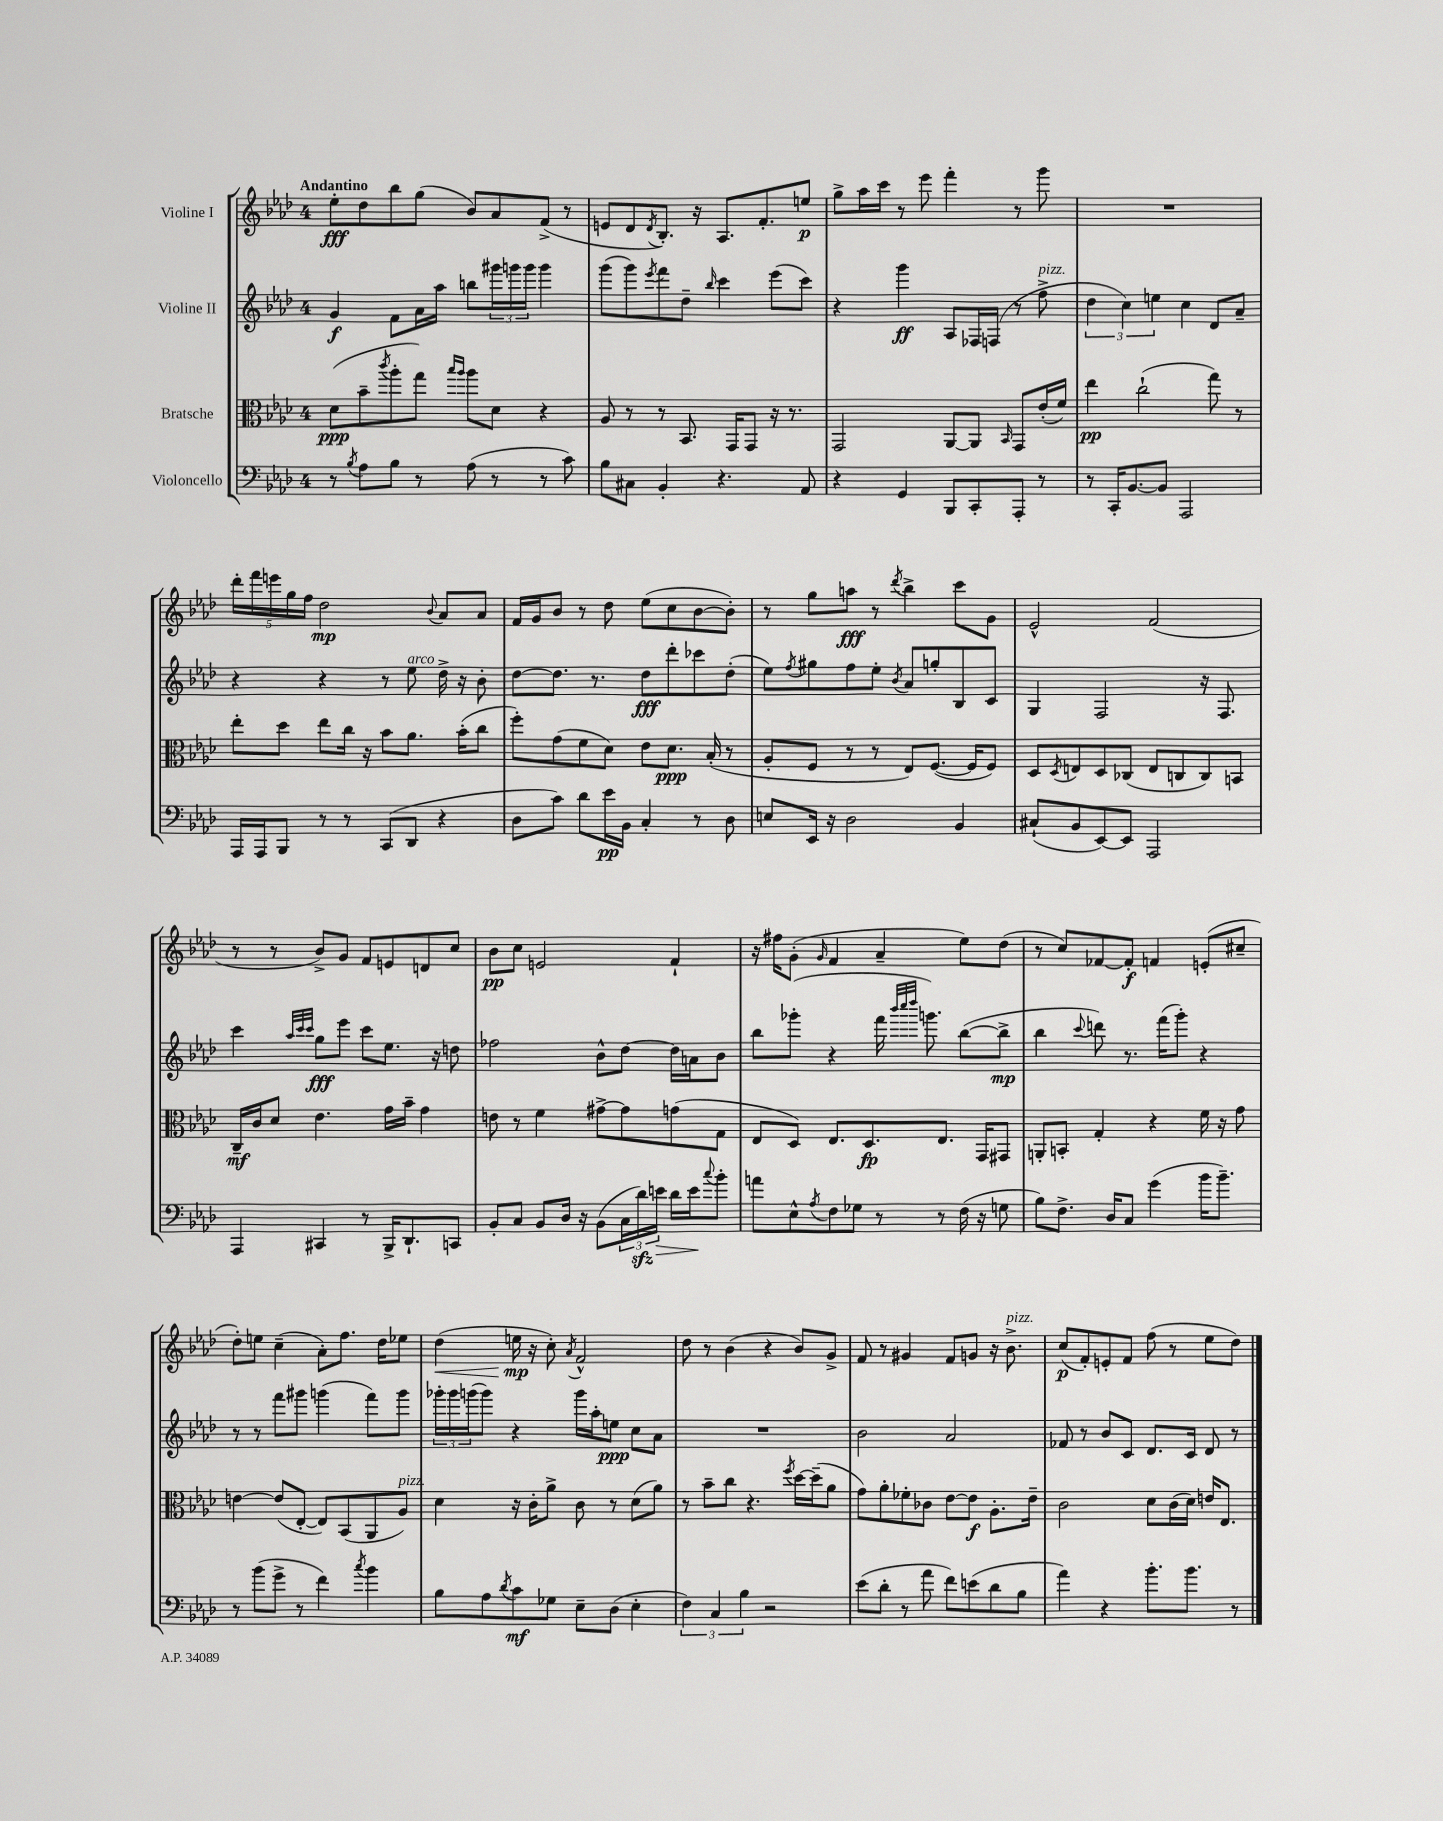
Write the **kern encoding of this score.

**kern	**dynam	**kern	**dynam	**kern	**dynam	**kern	**dynam
*part4	*part4	*part3	*part3	*part2	*part2	*part1	*part1
*staff4	*staff4	*staff3	*staff3	*staff2	*staff2	*staff1	*staff1
*I"Violoncello	*	*I"Bratsche	*	*I"Violine II	*	*I"Violine I	*
*clefF4	*	*clefC3	*	*clefG2	*	*clefG2	*
*k[b-e-a-d-]	*	*k[b-e-a-d-]	*	*k[b-e-a-d-]	*	*k[b-e-a-d-]	*
*M4/4	*	*M4/4	*	*M4/4	*	*M4/4	*
=1	=1	=1	=1	=1	=1	=1	=1
!	!	!	!	!	!	!LO:TX:a:B:t=Andantino	!
8r	.	(8d-\L	ppp	4g/	f	8ee-'\L	fff
8qB-/	.	.	.	.	.	.	.
8A-\L	.	8b-~\	.	.	.	8dd-\	.
.	.	8qccc/	.	.	.	.	.
8B-\J	.	8aa-'\	.	8f\L	.	8bb-\	.
8r	.	8gg\J)	.	16a-\L	.	(8gg\J	.
.	.	.	.	16aa-\JJ	.	.	.
.	.	16qqbb-/LL	.	.	.	.	.
.	.	16qqaa-/JJ	.	.	.	.	.
(8A-\	.	8aa-\L	.	8bbn\L	.	8b-/L)	.
8r	.	8d-\J	.	24ggg#X\L	.	8a-/	.
.	.	.	.	24gggn\	.	.	.
.	.	.	.	24ggg\JJ	.	.	.
8r	.	4r	.	4ggg\	.	(8f^/J	.
8c\)	.	.	.	.	.	8r	.
=2	=2	=2	=2	=2	=2	=2	=2
8B-\L	.	8A-/	.	(8ggg\L	.	8en/L	.
8C#X\J	.	8r	.	8ggg\)	.	8d-/	.
.	.	.	.	8qeee-/	.	8qd-/	.
4BB-'/	.	8r	.	8fff\	.	8.B-'/J)	.
.	.	8.BB-/	.	8dd-~\J	.	.	.
.	.	.	.	.	.	16r	.
.	.	.	.	16qqbb-/	.	.	.
4.r	.	.	.	4ccc\	.	8.A-/L	.
.	.	16GG/KL	.	.	.	.	.
.	.	8GG/J	.	.	.	.	.
.	.	.	.	.	.	8.f'/	.
.	.	16r	.	(8eee-\L	.	.	.
.	.	8.r	.	.	.	.	.
8AA-/	.	.	.	8ccc\J)	.	8een/J	p
=3	=3	=3	=3	=3	=3	=3	=3
4r	.	2GG/	.	4r	.	8gg^\L	.
.	.	.	.	.	.	16aa-\L	.
.	.	.	.	.	.	16ccc\JJ	.
4GG/	.	.	.	4ggg\	ff	8r	.
.	.	.	.	.	.	8eee-\	.
8BBB-/L	.	[8AA-/L	.	8A-/L	.	4fff'\	.
8CC'/	.	8AA-/J]	.	16F-X/L	.	.	.
.	.	.	.	(16Fn/JJ	.	.	.
.	.	16qqBB-/	.	.	.	.	.
8AAA-'/J	.	8GG/L	.	8r	.	8r	.
!	!	!	!	!LO:TX:a:i:t=pizz.	!	!	!
8r	.	(16e-'/L	.	8ff^\	.	8ggg\	.
.	.	16f/JJ)	.	.	.	.	.
=4	=4	=4	=4	=4	=4	=4	=4
8r	.	4ee-\	pp	6dd-\	.	1r	.
16CC'/KL	.	.	.	.	.	.	.
.	.	.	.	6cc\)	.	.	.
[8.BB-/	.	.	.	.	.	.	.
.	.	(2cc`\	.	.	.	.	.
.	.	.	.	6een\	.	.	.
8BB-/J]	.	.	.	.	.	.	.
2AAA-/	.	.	.	4cc\	.	.	.
.	.	8gg\)	.	8d-/L	.	.	.
.	.	8r	.	8a-~/J	.	.	.
!!LO:LB:g=z
=5	=5	=5	=5	=5	=5	=5	=5
16AAA-/LL	.	8ee-'\L	.	4r	.	20ddd-'\LL	.
.	.	.	.	.	.	20fff\	.
16AAA-/J	.	.	.	.	.	.	.
.	.	.	.	.	.	20eeen\	.
8BBB-/J	.	8dd-\J	.	.	.	.	.
.	.	.	.	.	.	20gg\	.
.	.	.	.	.	.	20ff\JJ	.
8r	.	8ee-\L	.	4r	.	2dd-\	mp
8r	.	16cc\Jk	.	.	.	.	.
.	.	16r	.	.	.	.	.
(8CC/L	.	8b-\L	.	8r	.	.	.
!	!	!	!	!LO:TX:a:i:t=arco	!	!	!
8DD-/J	.	8.a-\J	.	8ee-\	.	.	.
.	.	.	.	.	.	8qqb-/	.
4r	.	.	.	16dd-^\	.	8a-/L	.
.	.	(16b-'\KL	.	16r	.	.	.
.	.	8cc\J	.	8b-'\	.	8a-/J	.
=6	=6	=6	=6	=6	=6	=6	=6
8D-\L	.	8ff'\L)	.	[8dd-\L	.	16f/LL	.
.	.	.	.	.	.	16g/J	.
8c\J)	.	(8g\	.	8.dd-\J]	.	8b-/J	.
8d-\L	.	8f\	.	.	.	8r	.
.	.	.	.	8.r	.	.	.
16e-\L	pp	8d-\J)	.	.	.	8dd-\	.
16BB-\JJ	.	.	.	.	.	.	.
4C'/	.	8e-\L	.	8dd-\L	fff	(8ee-\L	.
.	.	8.d-\J	ppp	8ddd-'\	.	8cc\	.
8r	.	.	.	8ccc-X\	.	[8b-\	.
.	.	(16B-'/	.	.	.	.	.
8D-\	.	8r	.	(8dd-'\J	.	8b-'\J])	.
=7	=7	=7	=7	=7	=7	=7	=7
8En/L	.	8A-'/L	.	8ee-\L)	.	8r	.
.	.	.	.	8qff/	.	.	.
16EE-/Jk	.	8F/J	.	8gg#X\	.	8gg\L	.
16r	.	.	.	.	.	.	.
2D-\	.	8r	.	8ff\	.	8aan\J	fff
.	.	8r	.	8ee-'\J	.	8r	.
.	.	.	.	8qb-/	.	8qddd-/	.
.	.	8E-/L)	.	8a-/L	.	4bb-^\	.
.	.	([8.F/J	.	8ggn'/	.	.	.
4BB-/	.	.	.	8B-/	.	8ccc\L	.
.	.	16F/KL]	.	.	.	.	.
.	.	8F/J)	.	8c/J	.	8g\J	.
=8	=8	=8	=8	=8	=8	=8	=8
(8C#X`/L	.	8D-/L	.	4G/	.	2e-^^/	.
.	.	8qD-/	.	.	.	.	.
8BB-/	.	8En/	.	.	.	.	.
[8EE-/)	.	8D-/	.	2F/	.	.	.
8EE-/J]	.	(8C-X/J	.	.	.	.	.
2AAA-/	.	8E/L	.	.	.	(2f/	.
.	.	8Cn/	.	.	.	.	.
.	.	8C/)	.	16r	.	.	.
.	.	.	.	8.F/	.	.	.
.	.	8BBn/J	.	.	.	.	.
!!LO:LB:g=z
=9	=9	=9	=9	=9	=9	=9	=9
4AAA-/	.	16C~/LL	mf	4ccc\	.	8r	.
.	.	16c/J	.	.	.	.	.
.	.	8d-/J	.	.	.	8r	.
.	.	.	.	32qqaa-/LLL	.	.	.
.	.	.	.	32qqccc/	.	.	.
.	.	.	.	32qqccc/JJJ	.	.	.
4CC#X/	.	4.e-\	.	8gg\L	fff	8b-^/L)	.
.	.	.	.	8eee-\J	.	8g/J	.
8r	.	.	.	8ccc\L	.	8f/L	.
16BBB-^/KL	.	16g\LL	.	8.ee-\J	.	8en/	.
8.DD-`/	.	16b-~\JJ	.	.	.	.	.
.	.	4g\	.	.	.	8dn/	.
.	.	.	.	16r	.	.	.
8CCn/J	.	.	.	8ddn\	.	8cc/J	.
=10	=10	=10	=10	=10	=10	=10	=10
8BB-'/L	.	8en\	.	2ff-X\	.	8b-\L	pp
8C/J	.	8r	.	.	.	8cc\J	.
8BB-/L	.	4f\	.	.	.	2en/	.
16D-/Jk	.	.	.	.	.	.	.
16r	.	.	.	.	.	.	.
(8BB-\L	.	[8g#X^\L	.	8b-^^\L	.	.	.
24C\L	.	8g#\]	.	[8dd-\J	.	.	.
24d-zz\)	.	.	.	.	.	.	.
!	!LO:HP:b	!	!	!	!	!	!
24en\JJ	>	.	.	.	.	.	.
16d-\LL	.	(8gn\	.	16dd-\LL]	.	4f`/	.
16e\J	.	.	.	16an\J	.	.	.
8qqcc/	.	.	.	.	.	.	.
8b-'\J	]	8G\J	.	8b-\J	.	.	.
=11	=11	=11	=11	=11	=11	=11	=11
8an\L	.	8E-/L	.	8bb-\L	.	16r	.
.	.	.	.	.	.	16ff#X\KL	.
8E-^^\	.	8D-/J)	.	(8ggg-X'\J	.	(8g'\J	.
8qA-/	.	.	.	.	.	16qqg/	.
8F\	.	8.E-/L	.	4r	.	4f/	.
8G-X\J	.	.	.	.	.	.	.
.	.	8.D-/	fp	.	.	.	.
8r	.	.	.	16fff\	.	4a-~/	.
.	.	.	.	32qqbbb-/LLL	.	.	.
.	.	.	.	32qqcccc/	.	.	.
.	.	.	.	32qqdddd-/JJJ	.	.	.
.	.	.	.	8.gggn\)	.	.	.
8r	.	8.E-/J	.	.	.	.	.
(16F\	.	.	.	([8bb-\L	.	8ee-\L)	.
16r	.	16GG/KL	.	.	.	.	.
8Gn\	.	8GG#X/J	.	8bb-^\J]	mp	(8dd-\J	.
=12	=12	=12	=12	=12	=12	=12	=12
8B-\L)	.	8AAn'/L	.	4bb-\	.	8r	.
8.F^\J	.	8BBn'/J	.	.	.	8cc/L)	.
.	.	.	.	8qqccc/	.	.	.
.	.	4G'/	.	8dddn\)	.	[8f-X/	.
16D-/KL	.	.	.	.	.	.	.
8C/J	.	.	.	8.r	.	8f-'/J]	f
(4g\	.	4r	.	.	.	4fn/	.
.	.	.	.	(16fff\KL	.	.	.
.	.	.	.	8ggg'\J)	.	.	.
16b-\KL	.	16f\	.	4r	.	(8en'/L	.
8.b-~\J)	.	16r	.	.	.	.	.
.	.	8g\	.	.	.	8cc#X~/J	.
!!LO:LB:g=z
=13	=13	=13	=13	=13	=13	=13	=13
8r	.	[4en\	.	8r	.	8dd-'\L)	.
(8b-\L	.	.	.	8r	.	8een\J	.
8g^\J	.	(8e/L]	.	8fff\L	.	(4cc~\	.
8r	.	[8E-'/J	.	8ggg#X\J	.	.	.
4f\)	.	8E-/L])	.	(4gggn\	.	8a-'\L)	.
.	.	(8BB-/	.	.	.	8.ff\J	.
8qcc/	.	.	.	.	.	.	.
4b-\	.	8AA-/	.	8fff\L)	.	.	.
.	.	.	.	.	.	16dd-\KL	.
!	!	!LO:TX:a:i:t=pizz.	!	!	!	!	!
.	.	8A-/J)	.	8ggg\J	.	8ee-X\J	.
=14	=14	=14	=14	=14	=14	=14	=14
!	!	!	!	!	!	!	!LO:HP:b
8B-\L	.	4d-\	.	24ggg-X'\LL	.	(4dd-\	<
.	.	.	.	24ggg-\	.	.	.
.	.	.	.	(24gggn\J	.	.	.
8A-\	.	.	.	8ggg\J)	.	.	.
8qd-/	.	.	.	.	.	.	.
8c\	mf	16r	.	4r	.	16een\	mp
.	.	16c'\KL	.	.	.	16r	[
8G-X\J	.	8a-^\J	.	.	.	8cc'\)	.
.	.	.	.	.	.	8qa-/	.
8E-~\L	.	8c\	.	16ggg\LL	.	2f^^/	.
.	.	.	.	16aa-'\J	.	.	.
(8D-\J	.	8r	.	8een\J	ppp	.	.
4E-'\	.	(8d-\L	.	8cc\L	.	.	.
.	.	8a-\J)	.	8a-\J	.	.	.
=15	=15	=15	=15	=15	=15	=15	=15
6F\)	.	8r	.	1r	.	8dd-\	.
.	.	8b-~\L	.	.	.	8r	.
6C/	.	.	.	.	.	.	.
.	.	8cc\J	.	.	.	(4b-\	.
6B-\	.	.	.	.	.	.	.
.	.	4.r	.	.	.	.	.
2r	.	.	.	.	.	4r	.
.	.	8qff/	.	.	.	.	.
.	.	[16dd-\LL	.	.	.	8b-/L)	.
.	.	(16dd-~\J]	.	.	.	.	.
.	.	8a-\J	.	.	.	8g^/J	.
=16	=16	=16	=16	=16	=16	=16	=16
(8e-\L	.	8g\L)	.	2b-\	.	8f/	.
8d-'\J	.	8a-'\	.	.	.	8r	.
8r	.	8f-X'\	.	.	.	4g#X/	.
8a-\	.	8c-X\J	.	.	.	.	.
8f\L)	.	[8e-\L	.	2a-/	.	8f/L	.
(8en\	.	8e-\J]	f	.	.	8gn/J	.
8d-\	.	8.A-'\L	.	.	.	16r	.
!	!	!	!	!	!	!LO:TX:a:i:t=pizz.	!
.	.	.	.	.	.	8.b-^\	.
8B-\J	.	.	.	.	.	.	.
.	.	16e-~\Jk	.	.	.	.	.
=17	=17	=17	=17	=17	=17	=17	=17
4a-\)	.	2c\	.	8f-X/	.	(8cc/L	p
.	.	.	.	8r	.	8f'/)	.
4r	.	.	.	8b-/L	.	8en'/	.
.	.	.	.	8c/J	.	8f/J	.
8.b-'\L	.	8d-\L	.	8.d-/L	.	(8ff\	.
.	.	(16c\L	.	.	.	8r	.
8.b-\J	.	16d-\JJ)	.	16c/Jk	.	.	.
.	.	16en/KL	.	8d-/	.	8ee-\L	.
.	.	8.E-/J	.	.	.	.	.
8r	.	.	.	8r	.	8dd-\J)	.
==	==	==	==	==	==	==	==
*-	*-	*-	*-	*-	*-	*-	*-
